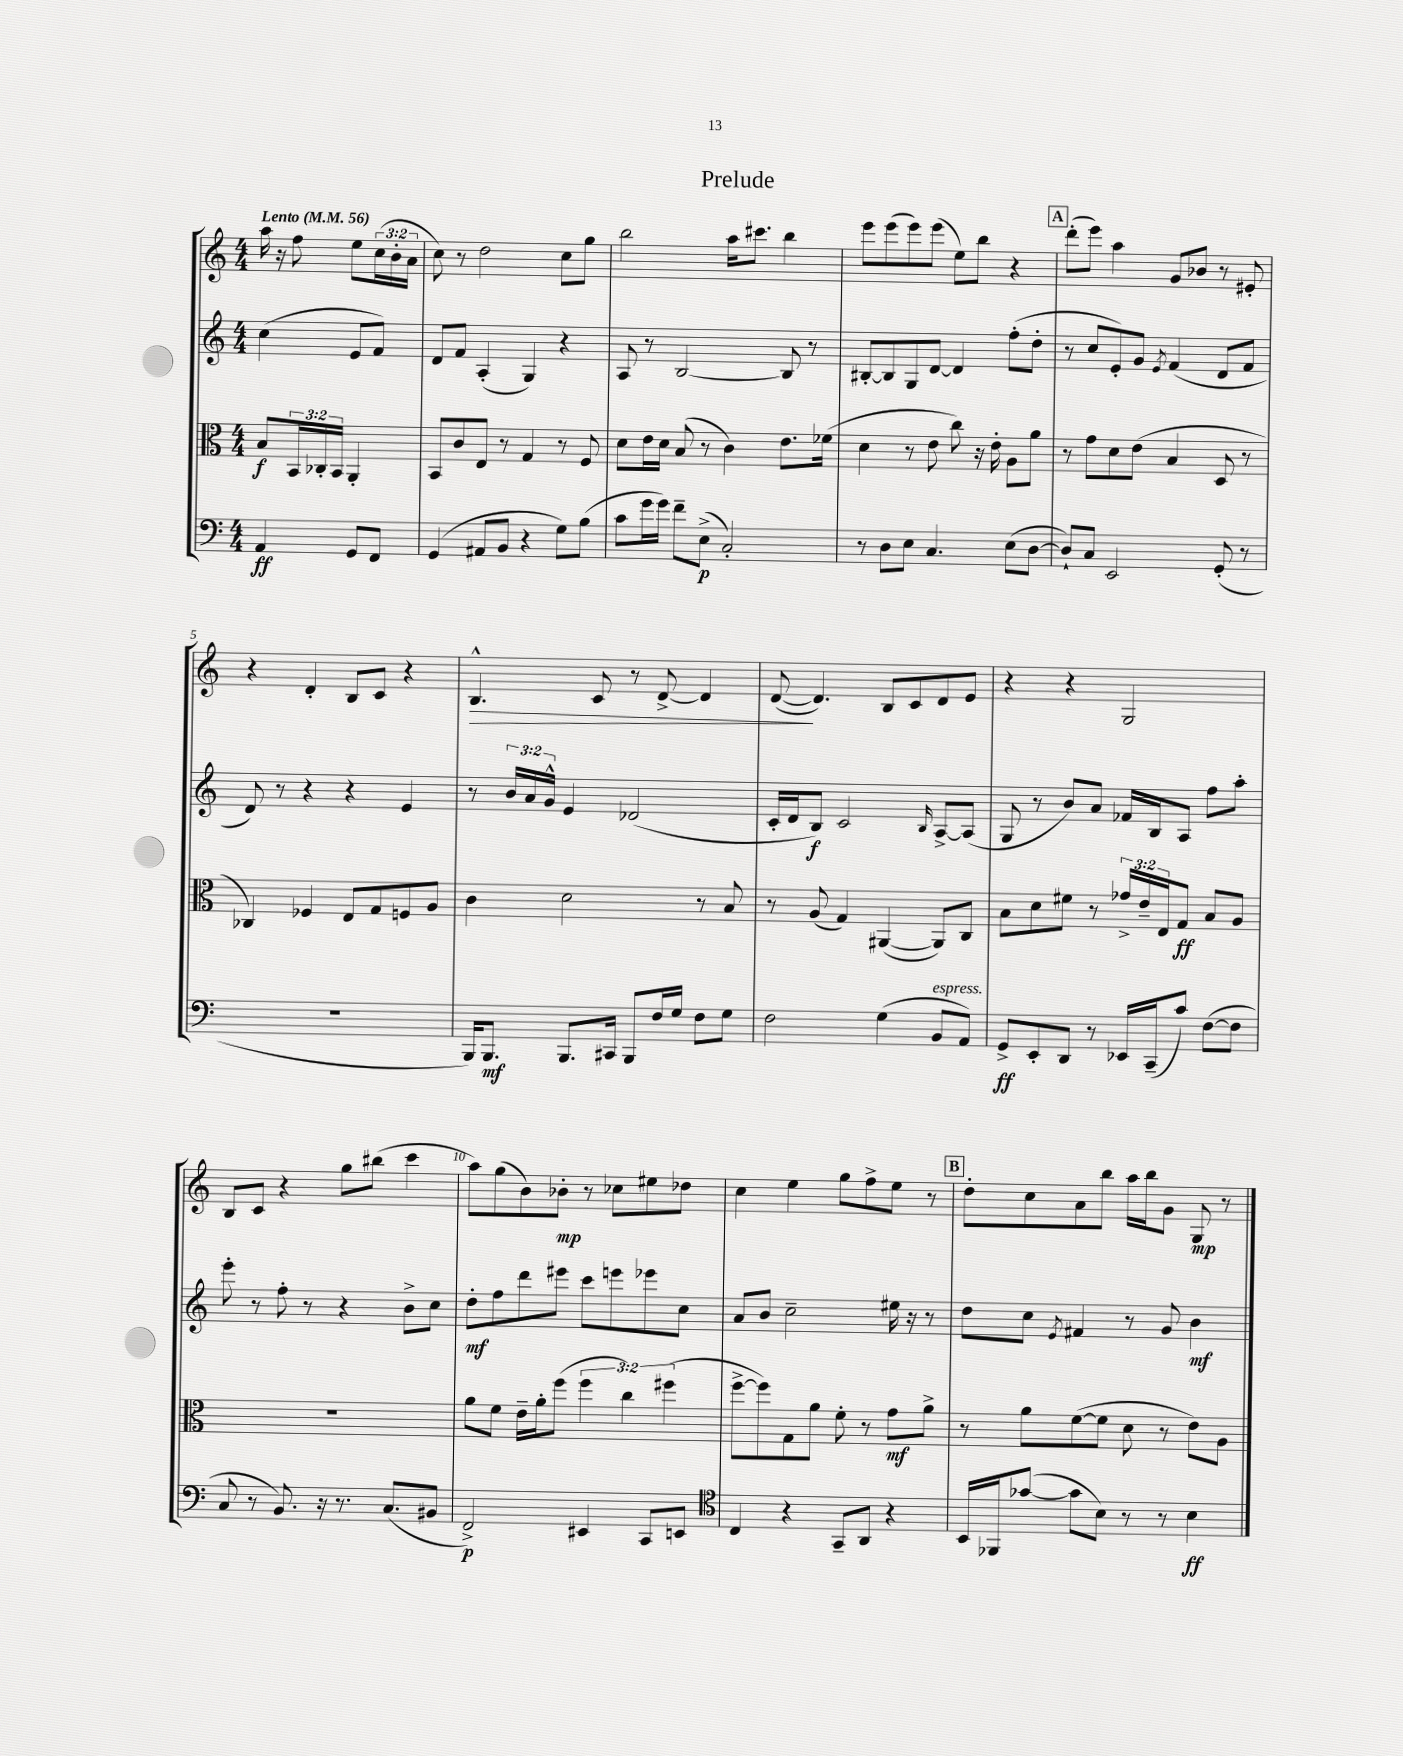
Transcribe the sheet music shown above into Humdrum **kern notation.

**kern	**dynam	**kern	**dynam	**kern	**dynam	**kern	**dynam
*part4	*part4	*part3	*part3	*part2	*part2	*part1	*part1
*staff4	*staff4	*staff3	*staff3	*staff2	*staff2	*staff1	*staff1
*clefF4	*	*clefC3	*	*clefG2	*	*clefG2	*
*k[]	*	*k[]	*	*k[]	*	*k[]	*
*M4/4	*	*M4/4	*	*M4/4	*	*M4/4	*
*MM56	*	*MM56	*	*MM56	*	*MM56	*
=	=	=	=	=	=	=	=
!	!	!	!	!	!	!LO:TX:a:B:t=Lento	!
4AA/	ff	8B/L	f	(4cc\	.	16aa\	.
.	.	.	.	.	.	16r	.
.	.	24BB/L	.	.	.	8ff\	.
.	.	24C-X'/	.	.	.	.	.
.	.	24BB/JJ	.	.	.	.	.
8GG/L	.	4AA'/	.	8e/L	.	8ee\L	.
8FF/J	.	.	.	8f/J)	.	(24cc\L	.
.	.	.	.	.	.	24b'\	.
.	.	.	.	.	.	24a\JJ	.
=1	=1	=1	=1	=1	=1	=1	=1
(4GG/	.	8BB/L	.	8d/L	.	8cc\)	.
.	.	8c/	.	8f/J	.	8r	.
8AA#X/L	.	8E/J	.	(4A'/	.	2dd\	.
8BB/J	.	8r	.	.	.	.	.
4r	.	4G/	.	4G/)	.	.	.
8G\L)	.	8r	.	4r	.	8cc\L	.
(8B\J	.	8F/	.	.	.	8gg\J	.
=2	=2	=2	=2	=2	=2	=2	=2
8c\L	.	8d\L	.	8A/	.	2bb\	.
16g\L	.	16e\L	.	8r	.	.	.
16g\JJ)	.	16d\JJ	.	.	.	.	.
8f~\L	.	(8B/	.	[2B/	.	.	.
(8E^\J	p	8r	.	.	.	.	.
2C'/)	.	4c\)	.	.	.	16aa\KL	.
.	.	.	.	.	.	8.ccc#X\J	.
.	.	8.e\L	.	8B/]	.	4bb\	.
.	.	.	.	8r	.	.	.
.	.	(16f-X\Jk	.	.	.	.	.
=3	=3	=3	=3	=3	=3	=3	=3
8r	.	4d\	.	[8B#X'/L	.	8eee\L	.
8D\L	.	.	.	8B#/]	.	(8eee\	.
8E\J	.	8r	.	8G/	.	8eee\)	.
4.C/	.	8e\	.	[8d/J	.	(8eee\J	.
.	.	8cc\)	.	4d/]	.	8ee\L)	.
.	.	16r	.	.	.	8bb\J	.
.	.	16e'\	.	.	.	.	.
(8E\L	.	8A\L	.	(8ff'\L	.	4r	.
[8D\J	.	8a\J	.	8dd'\J	.	.	.
!!LO:REH:place=s1:t=A
=4	=4	=4	=4	=4	=4	=4	=4
8D`/L])	.	8r	.	8r	.	(8ddd'\L	.
8C/J	.	8g\L	.	8cc/L	.	8eee\J)	.
2EE/	.	8d\	.	8e'/)	.	4aa\	.
.	.	(8e\J	.	8g/J	.	.	.
.	.	.	.	8qe/	.	.	.
.	.	4B/	.	(4f/	.	8g/L	.
.	.	.	.	.	.	8b-X/J	.
(8GG'/	.	8D/	.	8d/L	.	8r	.
8r	.	8r	.	8f/J	.	8e#X'/	.
!!LO:LB:g=z
=5	=5	=5	=5	=5	=5	=5	=5
1r	.	4C-X/)	.	8d/)	.	4r	.
.	.	.	.	8r	.	.	.
.	.	4F-X/	.	4r	.	4d'/	.
.	.	8E/L	.	4r	.	8B/L	.
.	.	8G/	.	.	.	8c/J	.
.	.	8Fn/	.	4e/	.	4r	.
.	.	8A/J	.	.	.	.	.
=6	=6	=6	=6	=6	=6	=6	=6
!	!	!	!	!	!	!	!LO:HP:b
16BBB/KL)	.	4c\	.	8r	.	4.B^^/	>
8.BBB/J	mf	.	.	.	.	.	.
.	.	.	.	24b/LL	.	.	.
.	.	.	.	24a/	.	.	.
.	.	.	.	24g^^/JJ	.	.	.
8.BBB/L	.	2d\	.	4e/	.	.	.
.	.	.	.	.	.	8c/	.
16CC#X/Jk	.	.	.	.	.	.	.
8BBB/L	.	.	.	(2d-X/	.	8r	.
16F/L	.	.	.	.	.	[8d^/	.
16G/JJ	.	.	.	.	.	.	.
8F\L	.	8r	.	.	.	4d/]	.
8G\J	.	8B/	.	.	.	.	.
=7	=7	=7	=7	=7	=7	=7	=7
2F\	.	8r	.	16c'/LL	.	([8d/	.
.	.	.	.	16d/J	.	.	.
.	.	(8A/	.	8B/J)	f	4.d/])	]
.	.	4G/)	.	2c/	.	.	.
(4G\	.	([4AA#X/	.	.	.	8B/L	.
.	.	.	.	.	.	8c/	.
.	.	.	.	16qqB/	.	.	.
!LO:TX:a:i:t=espress.	!	!	!	!	!	!	!
8BB/L	.	8AA#/L])	.	[8A^/L	.	8d/	.
8AA/J)	.	8C/J	.	(8A/J]	.	8e/J	.
=8	=8	=8	=8	=8	=8	=8	=8
8GG^/L	ff	8B\L	.	8G/	.	4r	.
8EE'/	.	8d\	.	8r	.	.	.
8DD/J	.	8f#X\J	.	8b/L)	.	4r	.
8r	.	8r	.	8a/J	.	.	.
16EE-X/LL	.	24g-X^/LL	.	16f-X/LL	.	2G/	.
.	.	24e~/	.	.	.	.	.
(16CC~/J	.	.	.	16B/J	.	.	.
.	.	24E/J	.	.	.	.	.
8c/J)	.	8G/J	ff	8A/J	.	.	.
([8F\L	.	8B/L	.	8ff\L	.	.	.
8F\J]	.	8A/J	.	8aa'\J	.	.	.
!!LO:LB:g=z
=9	=9	=9	=9	=9	=9	=9	=9
8C/	.	1r	.	8eee'\	.	8B/L	.
8r	.	.	.	8r	.	8c/J	.
8.BB/)	.	.	.	8ff'\	.	4r	.
.	.	.	.	8r	.	.	.
16r	.	.	.	.	.	.	.
8.r	.	.	.	4r	.	8gg\L	.
.	.	.	.	.	.	(8bb#X\J	.
(8.C/L	.	.	.	.	.	.	.
.	.	.	.	8b^\L	.	4ccc\	.
8BB#X/J	.	.	.	8cc\J	.	.	.
=10	=10	=10	=10	=10	=10	=10	=10
2FF^/)	p	8a\L	.	8dd'\L	mf	8aa\L)	.
.	.	8f\J	.	8ff\	.	(8gg\	.
.	.	16e~\LL	.	8ddd\	.	8b\)	.
.	.	16a'\J	.	.	.	.	.
.	.	(8ff\J	.	8eee#X\J	.	8b-X'\J	mp
4EE#X/	.	6ff\	.	8ccc\L	.	8r	.
.	.	.	.	8eeen\	.	8cc-X\L	.
.	.	6cc\)	.	.	.	.	.
8CC/L	.	.	.	8eee-X\	.	8ee#X\	.
.	.	(6ff#X\	.	.	.	.	.
8EEn/J	.	.	.	8cc\J	.	8dd-X\J	.
=11	=11	=11	=11	=11	=11	=11	=11
*clefC4	*	*	*	*	*	*	*
4C/	.	[8ff^\L	.	8a/L	.	4cc\	.
.	.	8ff\])	.	8b/J	.	.	.
4r	.	8G\	.	2cc~\	.	4ee\	.
.	.	8a\J	.	.	.	.	.
8GG~/L	.	8f'\	.	.	.	8gg\L	.
8AA/J	.	8r	.	.	.	8ff^\	.
4r	.	8g\L	mf	16ee#X\	.	8ee\J	.
.	.	.	.	16r	.	.	.
.	.	8a^\J	.	8r	.	8r	.
!!LO:REH:place=s1:t=B
=12	=12	=12	=12	=12	=12	=12	=12
16BB/LL	.	8r	.	8dd\L	.	8dd'\L	.
16FF-X/J	.	.	.	.	.	.	.
([8g-X/J	.	8a\L	.	8cc\J	.	8cc\	.
.	.	.	.	8qe/	.	.	.
8g-\L]	.	([8f\	.	4f#X/	.	8a\	.
8B\J)	.	8f\J]	.	.	.	8bb\J	.
8r	.	8d\	.	8r	.	16aa\LL	.
.	.	.	.	.	.	16bb\J	.
8r	.	8r	.	8g/	.	8g\J	.
4B\	ff	8e\L)	.	4b\	mf	8G/	mp
.	.	8A\J	.	.	.	8r	.
==	==	==	==	==	==	==	==
*-	*-	*-	*-	*-	*-	*-	*-
